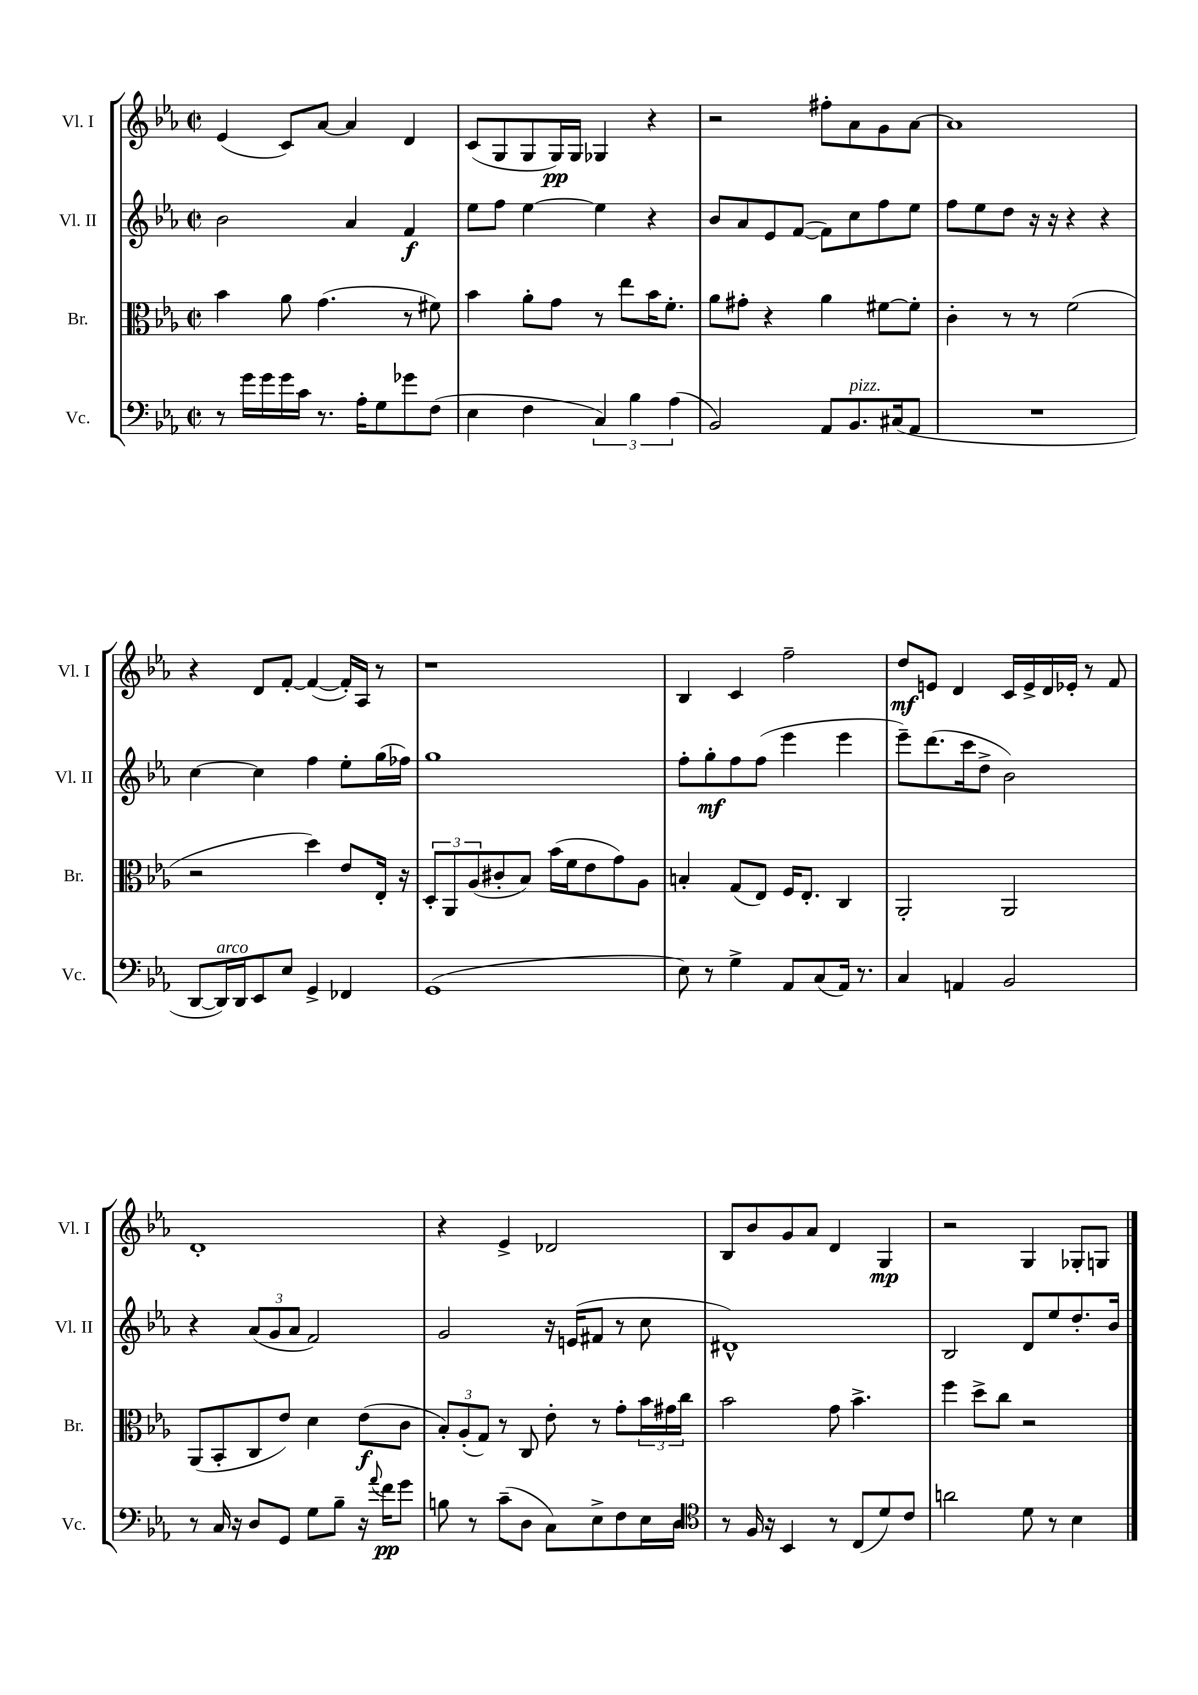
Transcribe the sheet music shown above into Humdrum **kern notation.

**kern	**kern	**kern	**kern
*staff4	*staff3	*staff2	*staff1
*clefF4	*clefC3	*clefG2	*clefG2
*k[b-e-a-]	*k[b-e-a-]	*k[b-e-a-]	*k[b-e-a-]
*M2/2	*M2/2	*M2/2	*M2/2
*met(c|)	*met(c|)	*met(c|)	*met(c|)
8r	4b-	2b-	(4e-
16g	.	.	.
16g	.	.	.
16g	8a-	.	8c)
16c	.	.	.
8.r	(4.g	.	[8a-
.	.	4a-	4a-]
16A-'	.	.	.
8G	.	.	.
8g-	8r	4f	4d
(8F	8f#)	.	.
=	=	=	=
4E-	4b-	8ee-	(8c
.	.	8ff	8G
4F	8a-'	[4ee-	8G
.	8g	.	16G)
.	.	.	16G
6C)	8r	4ee-]	4G-
.	8ee-	.	.
6B-	.	.	.
.	16b-	4r	4r
.	8.f'	.	.
(6A-	.	.	.
=	=	=	=
2BB-)	8a-	8b-	2r
.	8g#'	8a-	.
.	4r	8e-	.
.	.	([8f	.
8AA-	4a-	8f])	8ff#'
8.BB-	.	8cc	8a-
.	[8f#	8ff	8g
(16C#	.	.	.
8AA-	8f#']	8ee-	[8a-
=	=	=	=
1r	4c'	8ff	1a-]
.	.	8ee-	.
.	8r	8dd	.
.	8r	16r	.
.	.	16r	.
.	(2f	4r	.
.	.	4r	.
=	=	=	=
[8DD	2r	[4cc	4r
16DD])	.	.	.
16DD	.	.	.
8EE-	.	4cc]	8d
8E-	.	.	[8f'
4GG^	4dd)	4ff	(4f_
4FF-	8e-	8ee-'	16f'])
.	.	.	16A-
.	16E-'	(16gg	8r
.	16r	16ff-)	.
=	=	=	=
(1GG	12D'	1gg	1r
.	12AA-	.	.
.	(12A-	.	.
.	8c#'	.	.
.	8B-)	.	.
.	(16b-	.	.
.	16f	.	.
.	8e-	.	.
.	8g)	.	.
.	8A-	.	.
=	=	=	=
8E-)	4B'	8ff'	4B-
8r	.	8gg'	.
4G^	(8G	8ff	4c
.	8E-)	(8ff	.
8AA-	16F	4eee-	2ff~
.	8.E-'	.	.
(8C	.	.	.
16AA-)	4C	4eee-	.
8.r	.	.	.
=	=	=	=
4C	2AA-'	8eee-~)	8dd
.	.	(8.ddd	8e
4AA	.	.	4d
.	.	16ccc	.
.	.	8dd^	.
2BB-	2AA-	2b-)	16c
.	.	.	16e^
.	.	.	16d
.	.	.	16e-'
.	.	.	8r
.	.	.	8f
=	=	=	=
8r	(8AA-	4r	1d'
16C	8BB-'	.	.
16r	.	.	.
8D	8C	(12a-	.
.	.	12g	.
8GG	8e-)	.	.
.	.	12a-	.
8G	4d	2f)	.
8B-~	.	.	.
16r	(8e-	.	.
8qqa-	.	.	.
16f	.	.	.
8g	8c	.	.
=	=	=	=
8B	12B-')	2g	4r
.	(12A-'	.	.
8r	.	.	.
.	12G)	.	.
(8c~	8r	.	4e-^
8D	8C	.	.
8C)	8e-'	16r	2d-
.	.	(16e	.
8E-^	8r	8f#	.
8F	8g'	8r	.
16E-	24b-	8cc	.
.	24g#	.	.
16D	.	.	.
.	24cc	.	.
=	=	=	=
*clefC4	*	*	*
8r	2b-	1d#^^)	8B-
16F	.	.	8b-
16r	.	.	.
4BB-	.	.	8g
.	.	.	8a-
8r	8g	.	4d
(8C	4.b-^	.	.
8d)	.	.	4G
8c	.	.	.
=	=	=	=
2a	4ff	2B-	2r
.	8dd^	.	.
.	8cc	.	.
8d	2r	8d	4G
8r	.	8ee-	.
4B-	.	8.dd'	8G-'
.	.	.	8G
.	.	16b-	.
==	==	==	==
*-	*-	*-	*-
